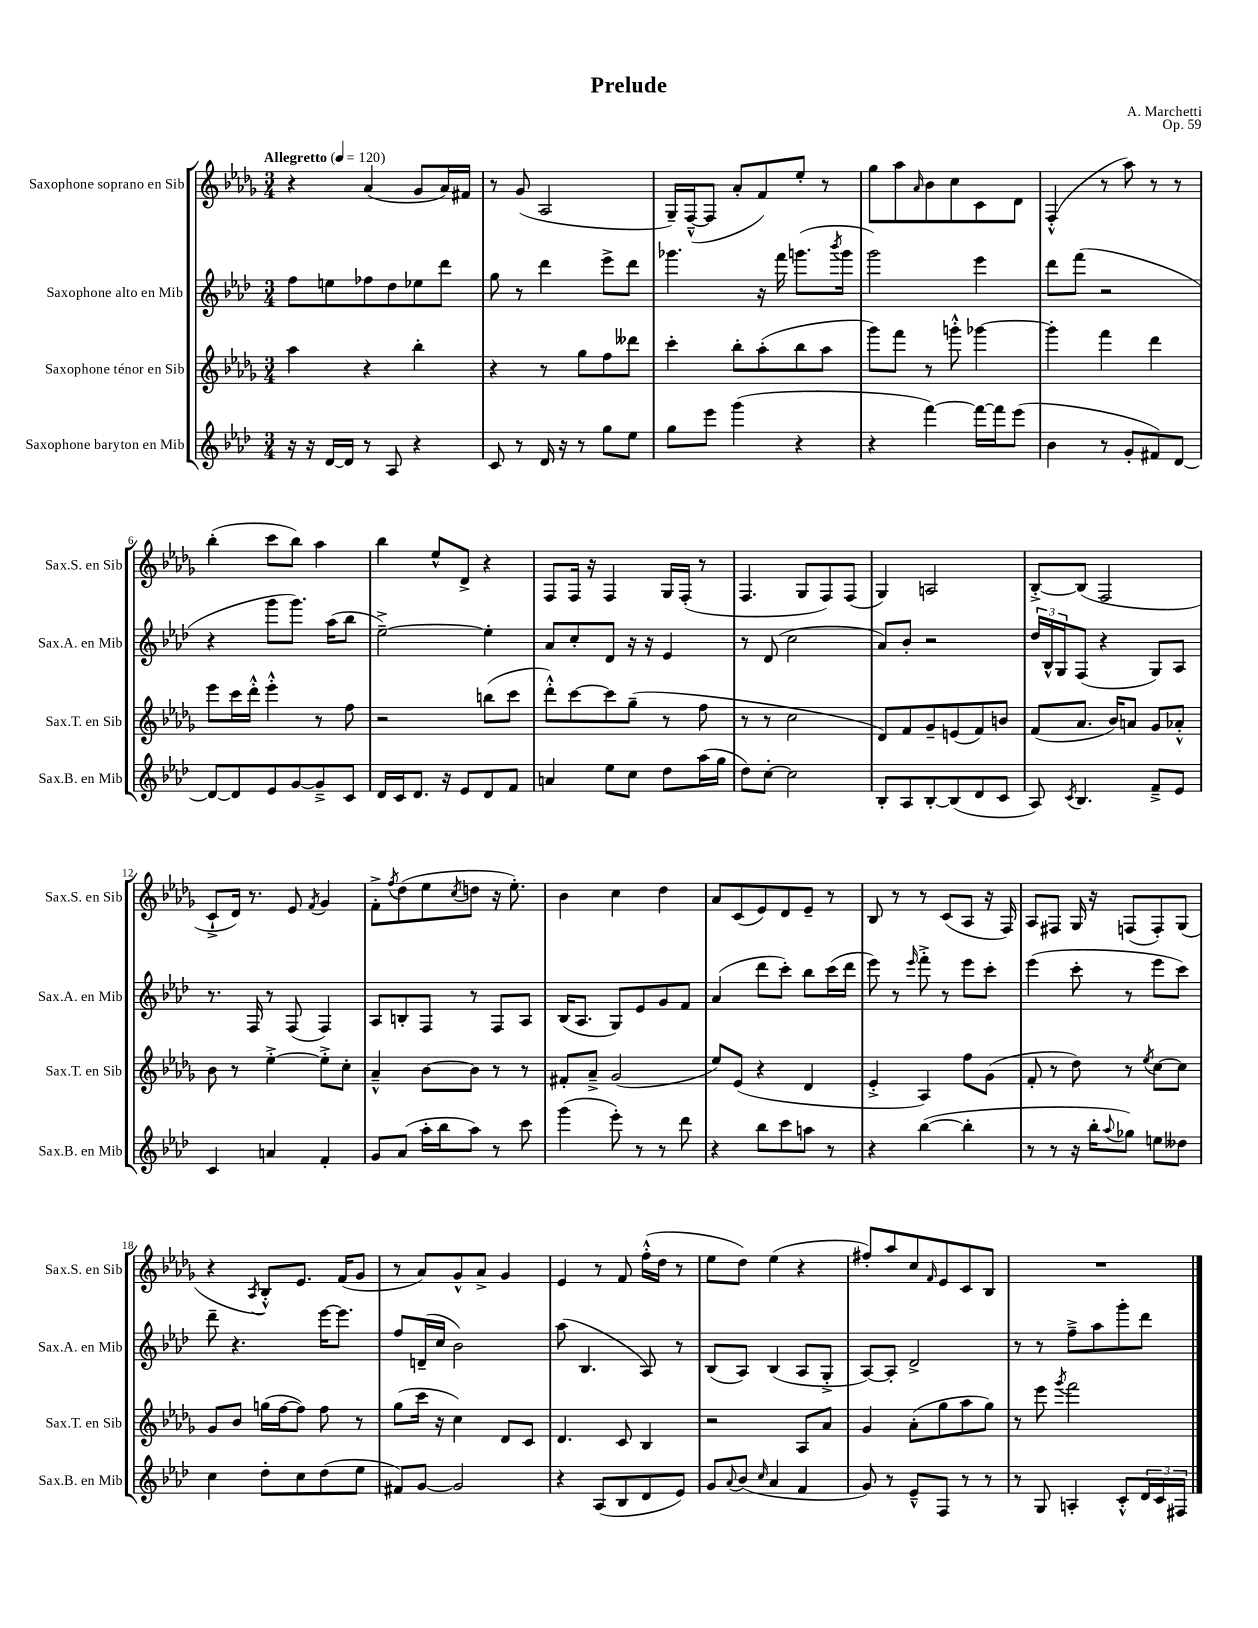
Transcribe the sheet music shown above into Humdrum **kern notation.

**kern	**kern	**kern	**kern
*staff4	*staff3	*staff2	*staff1
*clefG2	*clefG2	*clefG2	*clefG2
*k[b-e-a-d-]	*k[b-e-a-d-g-]	*k[b-e-a-d-]	*k[b-e-a-d-g-]
*M3/4	*M3/4	*M3/4	*M3/4
*MM120	*MM120	*MM120	*MM120
16r	4aa-\	8ff\L	4r
16r	.	.	.
[16d-/LL	.	8ee\	.
16d-/]JJ	.	.	.
8r	4r	8ff-\	(4a-/
8A-/	.	8dd-\	.
4r	4bb-'\	8ee-\	8g-/L
.	.	8ddd-\J	16a-/L)
.	.	.	16f#/JJ
=	=	=	=
8c/	4r	8gg\	8r
8r	.	8r	(8g-/
16d-/	8r	4ddd-\	2A-/
16r	.	.	.
8r	8gg-\L	.	.
8gg\L	8ff\	8eee-^\L	.
8ee-\J	8ddd--\J	8ddd-\J	.
=	=	=	=
8gg\L	4ccc'\	4.ggg-\	16G-~/LL)
.	.	.	([16F~^^/J
8eee-\J	.	.	8F/]J
(4ggg\	8bb-'\L	.	8a-'/L
.	(8aa-'\	16r	8f/)
.	.	16fff\	.
4r	8bb-\	(8.ggg\L	8ee-'/J
.	8aa-\J	.	8r
.	.	8qbbb-/	.
.	.	16ggg\Jk	.
=	=	=	=
4r	8ggg-\L)	2ggg\)	8gg-\L
.	8fff\J	.	8aa-\
.	.	.	16qqa-/
[4fff\)	8r	.	8b-\
.	8ggg'^^\	.	8cc\
16fff\_LL	[4ggg-\	4eee-\	8c\
16fff\]J	.	.	.
(8eee-\J	.	.	8d-\J
=	=	=	=
4b-\	4ggg-'\]	8ddd-\L	(4F'^^/
.	.	(8fff\J	.
8r	4fff\	2r	8r
8g'/L	.	.	8aa-\)
8f#/)	4ddd-\	.	8r
[8d-/J	.	.	8r
=	=	=	=
8d-/_L	8eee-\L	4r	(4bb-'\
8d-/]	16ccc\L	.	.
.	16ddd-'^^\JJ	.	.
8e-/	4eee-'^^\	8ggg\L	8ccc\L
[8g/	.	8.ggg\J)	8bb-\J)
8g~^/]	8r	.	4aa-\
.	.	(16aa-\LK	.
8c/J	8ff\	8bb-\J	.
=	=	=	=
16d-/LL	2r	[2ee-~^\)	4bb-\
16c/J	.	.	.
8.d-/J	.	.	.
.	.	.	8ee-^^/L
16r	.	.	.
8e-/L	.	.	8d-^/J
8d-/	(8bb\L	4ee-'\]	4r
8f/J	8ccc\J	.	.
=	=	=	=
4a/	8ddd-'^^\L)	8a-/L	8F/L
.	[8ccc\	8cc'/	16F/Jk
.	.	.	16r
8ee-\L	8ccc\]	8d-/J	4F/
8cc\J	(8gg-~\J	16r	.
.	.	16r	.
8dd-\L	8r	4e-/	16G-/LL
.	.	.	(16F'/JJ
(16aa-\L	8ff\	.	8r
16gg\JJ	.	.	.
=	=	=	=
8dd-\L)	8r	8r	4.F/
[8cc'\J	8r	(8d-/	.
2cc\]	2cc\	2cc\	.
.	.	.	8G-/L
.	.	.	8F/)
.	.	.	(8F/J
=	=	=	=
8B-'/L	8d-/L)	8a-/L)	4G-/)
8A-/	8f/	8b-'/J	.
[8B-'/	8g-~/	2r	2A/
(8B-/]	(8e/	.	.
8d-/	8f/)	.	.
8c/J	8b/J	.	.
=	=	=	=
8A-/)	(8f/L	24dd-/LL	[8B-'^/L
.	.	24B-^^/	.
.	.	24G/J	.
8qc/	.	.	.
4.B-/	8.a-/J	(8F/J	(8B-/]J
.	.	4r	2F/
.	16b-/LK)	.	.
.	8a/J	.	.
8f~^/L	8g-/L	8G/L)	.
8e-/J	8a-'^^/J	8A-/J	.
=	=	=	=
4c/	8b-\	8.r	8c`^/L
.	8r	.	16d-/Jk)
.	.	16F/	8.r
4a/	[4ee-'^\	8r	.
.	.	(8F/	8e-/
.	.	.	8qf/
4f'/	8ee-'^\]L	4F/)	4g-/
.	8cc'\J	.	.
=	=	=	=
8g/L	4a-~^^/	8A-/L	8f'^\L
.	.	.	8qff/
(8a-/J	.	8B'/	(8dd-\
16aa-'\LL	[8b-\L	8F/J	8ee-\
16bb-\J	.	.	.
.	.	.	8qcc/
8aa-\J)	8b-\]J	8r	8dd\J
8r	8r	8F/L	16r
.	.	.	8.ee-'\)
8ccc\	8r	8A-/J	.
=	=	=	=
(4ggg\	8f#'/L	(16B-/LK	4b-\
.	.	8.A-/J	.
.	8a-~^/J	.	.
8eee-'\)	(2g-/	8G/L)	4cc\
8r	.	8e-/	.
8r	.	8g/	4dd-\
8ddd-\	.	8f/J	.
=	=	=	=
4r	8ee-/L)	(4a-/	8a-/L
.	(8e-/J	.	(8c/
8bb-\L	4r	8ddd-\L	8e-/)
8ccc\	.	8ccc'\J)	8d-/
8aa\J	4d-/	8bb-\L	8e-~/J
8r	.	(16ccc\L	8r
.	.	16ddd-\JJ	.
=	=	=	=
4r	4e-'^/	8eee-\)	8B-/
.	.	8r	8r
.	.	16qqeee-/	.
([4bb-\	4A-/)	8fff'^\	8r
.	.	8r	(8c/L
4bb-'\]	8ff\L	8eee-\L	8A-/J
.	(8g-\J	8ccc'\J	16r
.	.	.	16F/)
=	=	=	=
8r	8f'/	(4eee-\	8A-/L
8r	8r	.	8F#/J
16r	8dd-\)	8ccc'\	16G-/
16bb-'\LK	.	.	16r
8qqaa-/	.	.	.
8gg-\J)	8r	8r	(8F/L
.	8qee-/	.	.
8ee\L	[8cc\L	8eee-\L	8F'/)
8dd--\J	8cc\]J	8ccc\J)	(8G-/J
=	=	=	=
4cc\	8g-/L	8ddd-~\	4r
.	8b-/J	4.r	.
.	.	.	8qA-/
8dd-'\L	(16gg\LL	.	8B-'^^/L)
.	[16ff\J	.	.
8cc\	8ff\]J)	.	8.e-/J
(8dd-\	8ff\	[16eee-\LK	.
.	.	8.eee-\]J	(16f/LK
8ee-\J	8r	.	8g-/J
=	=	=	=
8f#/L)	(8gg-\L	8ff/L	8r
[8g/J	16ccc\Jk	(16d~/L	8a-/L)
.	16r	16cc/JJ	.
2g/]	4cc\)	2b-\)	8g-^^/
.	.	.	8a-^/J
.	8d-/L	.	4g-/
.	8c/J	.	.
=	=	=	=
4r	4.d-/	(8aa-\	4e-/
.	.	4.B-/	.
(8A-/L	.	.	8r
8B-/	8c/	.	8f/
8d-/	4B-/	8A-/)	(16ff'^^\LL
.	.	.	16dd-\JJ
8e-/J)	.	8r	8r
=	=	=	=
8g/L	2r	(8B-/L	8ee-\L
8qqa-/	.	.	.
(8b-/J	.	8A-/J)	8dd-\J)
16qqcc/	.	.	.
4a-/	.	(4B-/	(4ee-\
4f/	8A-/L	8A-/L	4r
.	8a-/J	8G'^/J	.
=	=	=	=
8g/)	4g-/	[8A-/L)	8ff#'/L)
8r	.	8A-'/]J	8aa-/
8e-~^^/L	(8a-'\L	2d-^/	8cc/
.	.	.	16qqf/
8F/J	8gg-\	.	8e-/
8r	8aa-\	.	8c/
8r	8gg-\J)	.	8B-/J
=	=	=	=
8r	8r	8r	2.r
8G/	8eee-\	8r	.
.	8qggg-/	.	.
4A'/	2fff\	8ff~^\L	.
.	.	8aa-\	.
8c'^^/L	.	8ggg'\	.
24d-/L	.	8ddd-\J	.
24c/	.	.	.
24F#/JJ	.	.	.
==	==	==	==
*-	*-	*-	*-
